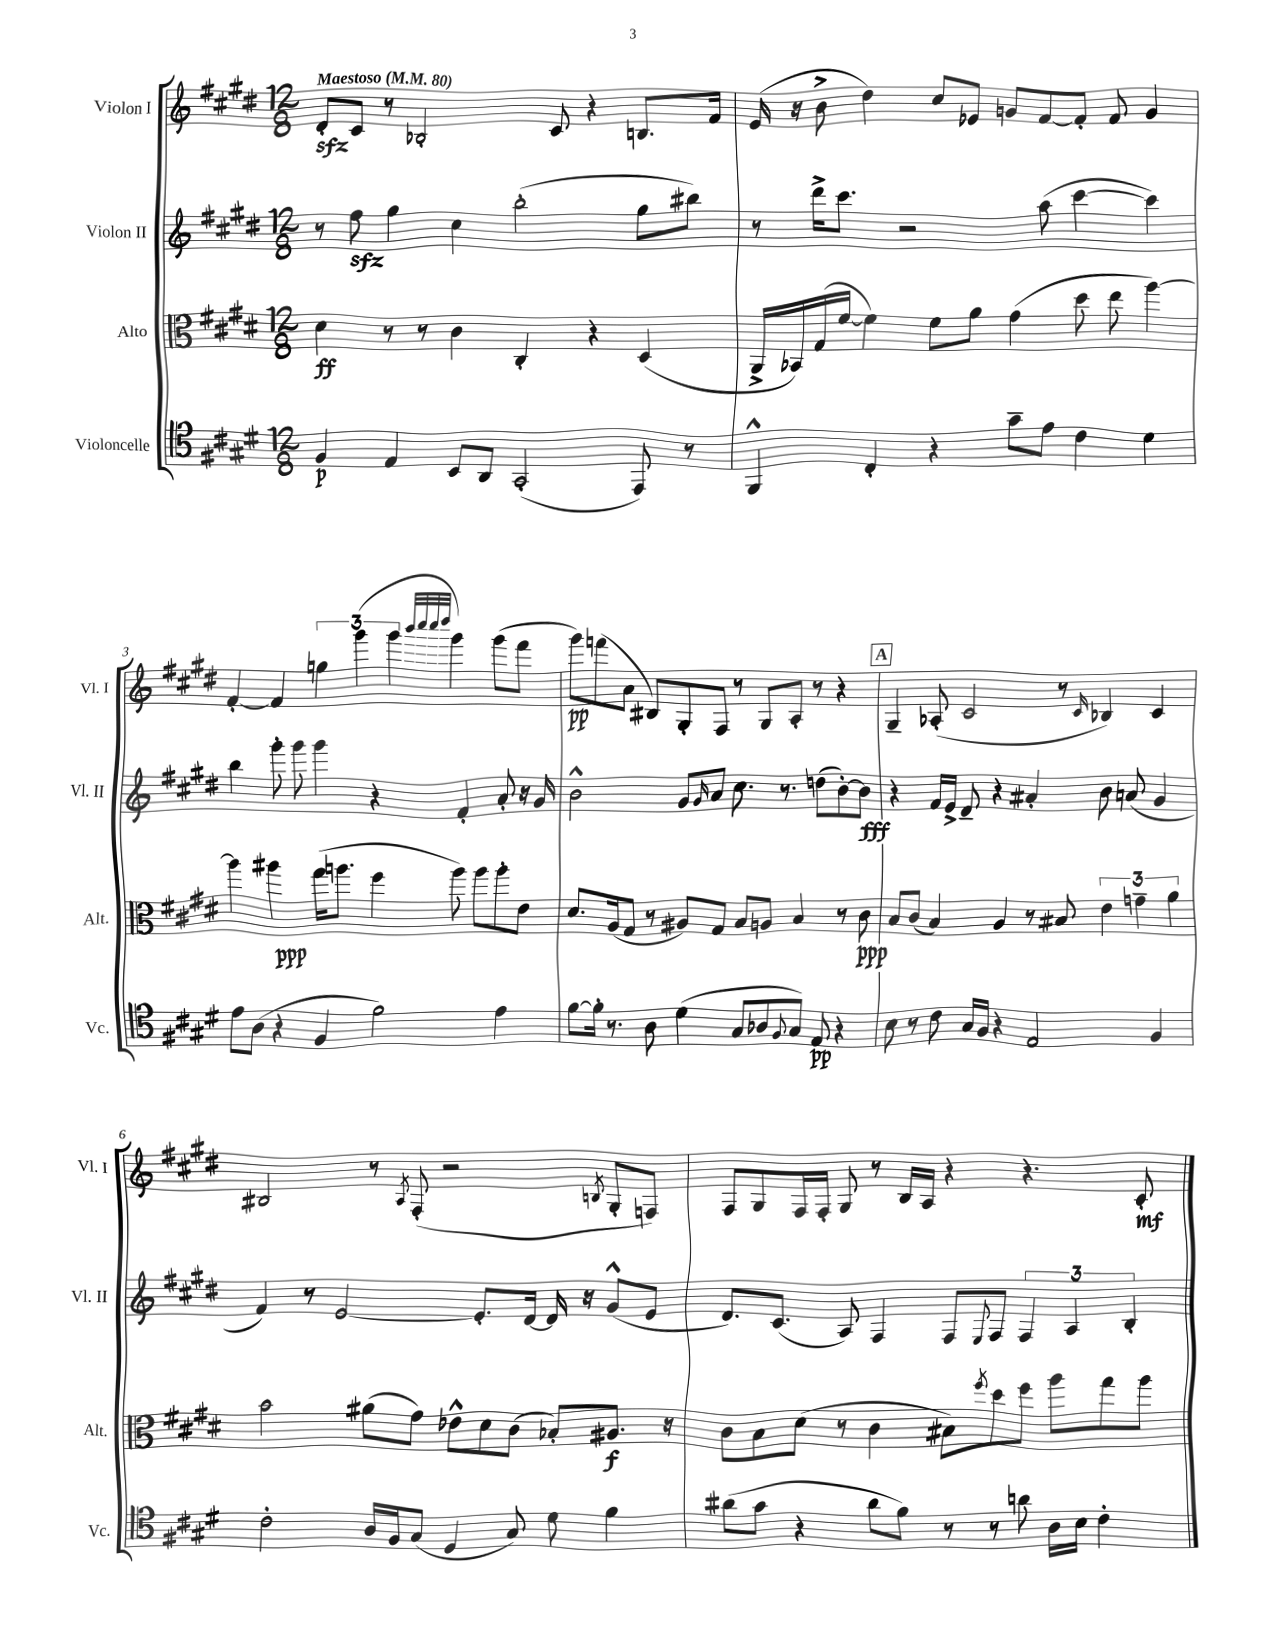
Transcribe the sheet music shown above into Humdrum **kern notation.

**kern	**dynam	**kern	**dynam	**kern	**dynam	**kern	**dynam
*part4	*part4	*part3	*part3	*part2	*part2	*part1	*part1
*staff4	*staff4	*staff3	*staff3	*staff2	*staff2	*staff1	*staff1
*I"Violoncelle	*	*I"Alto	*	*I"Violon II	*	*I"Violon I	*
*I'Vc.	*	*I'Alt.	*	*I'Vl. II	*	*I'Vl. I	*
*clefC4	*	*clefC3	*	*clefG2	*	*clefG2	*
*k[f#c#g#d#]	*	*k[f#c#g#d#]	*	*k[f#c#g#d#]	*	*k[f#c#g#d#]	*
*M12/8	*	*M12/8	*	*M12/8	*	*M12/8	*
*MM80	*	*MM80	*	*MM80	*	*MM80	*
=1	=1	=1	=1	=1	=1	=1	=1
!	!	!	!	!	!	!LO:TX:a:B:t=Maestoso	!
4F#/	p	4d#\	ff	8r	.	8d#zz'/L	.
.	.	.	.	8ff#zz\	.	8c#/J	.
4E/	.	8r	.	4gg#\	.	8r	.
.	.	8r	.	.	.	2B-X'/	.
8BB/L	.	4c#\	.	4cc#\	.	.	.
8AA/J	.	.	.	.	.	.	.
(2GG#'/	.	4C#'/	.	(2bb'\	.	.	.
.	.	.	.	.	.	8c#/	.
.	.	4r	.	.	.	4r	.
8EE/)	.	(4D#/	.	8gg#\L	.	8.Bn/L	.
8r	.	.	.	8bb#X\J)	.	.	.
.	.	.	.	.	.	16f#/Jk	.
=2	=2	=2	=2	=2	=2	=2	=2
4FF#^^/	.	16AA^/LL	.	8r	.	(16e/	.
.	.	16BB-X/)	.	.	.	16r	.
.	.	(16G#/	.	16ddd#^\KL	.	8b^\	.
.	.	[16f#/JJ	.	8.ccc#\J	.	.	.
4C#'/	.	4f#\])	.	.	.	4dd#\)	.
.	.	.	.	2r	.	.	.
4r	.	8f#\L	.	.	.	8cc#/L	.
.	.	8a\J	.	.	.	8e-X/J	.
8g#~\L	.	(4g#\	.	.	.	8gn/L	.
8e\J	.	.	.	(8aa\	.	[8f#/	.
4c#\	.	8dd#\	.	[4ccc#\	.	8f#'/J]	.
.	.	8ee\	.	.	.	8f#/	.
4d#\	.	[4aa\)	.	4ccc#\])	.	4g/	.
!!LO:LB:g=z
=3	=3	=3	=3	=3	=3	=3	=3
8e\L	.	4aa\]	.	4bb\	.	[4f#'/	.
(8A\J	.	.	.	.	.	.	.
4r	.	4aa#X\	ppp	8ggg#'\	.	4f#/]	.
.	.	.	.	8ggg#\	.	.	.
4F#/	.	(16gg#\KL	.	4ggg#\	.	6ggn\	.
.	.	8.aan\J	.	.	.	.	.
.	.	.	.	.	.	(6ggg#\	.
2f#\)	.	4ff#\	.	4r	.	.	.
.	.	.	.	.	.	6ggg#\	.
.	.	.	.	.	.	32qqbbb/LLL	.
.	.	.	.	.	.	32qqcccc#/	.
.	.	.	.	.	.	32qqcccc#/	.
.	.	.	.	.	.	32qqdddd#/JJJ	.
.	.	8aa\)	.	4f#'/	.	4ggg#\)	.
.	.	8aa\L	.	.	.	.	.
4e\	.	8aa'\	.	8a'/	.	(8ggg#\L	.
.	.	8e\J	.	16r	.	8fff#\J	.
.	.	.	.	16g#/	.	.	.
=4	=4	=4	=4	=4	=4	=4	=4
[8f#\L	.	8.d#/L	.	2b^^\	.	8ggg#\L)	pp
16f#'\Jk]	.	.	.	.	.	(8fffn\	.
8.r	.	(16A/k	.	.	.	.	.
.	.	8G#/J	.	.	.	8a\J	.
8A\	.	8r	.	.	.	8B#X/L)	.
(4d#\	.	8A#X/L)	.	8g#/L	.	8G#'/	.
.	.	.	.	16qqg#/	.	.	.
.	.	8G#/J	.	8a/J	.	8F#/J	.
8G#/L	.	8B/L	.	8.cc#\	.	8r	.
8A-X/	.	8An/J	.	.	.	8G#/L	.
.	.	.	.	8.r	.	.	.
8qqF#/	.	.	.	.	.	.	.
8G#/J)	.	4B/	.	.	.	8A'/J	.
8E/	pp	.	.	(8ddn\L	.	8r	.
4r	.	8r	.	[8b'\)	.	4r	.
.	.	8c#\	ppp	8b\J]	fff	.	.
!!LO:REH:place=s1:t=A
=5	=5	=5	=5	=5	=5	=5	=5
8B\	.	8B/L	.	4r	.	4G#~/	.
8r	.	(8c#/J	.	.	.	.	.
8c#\	.	4B/)	.	16f#/LL	.	(8A-X'/	.
.	.	.	.	16e^/JJ	.	.	.
16G#/LL	.	.	.	8d#~/	.	2c#/	.
16F#/JJ	.	.	.	.	.	.	.
4r	.	4A/	.	4r	.	.	.
2E/	.	8r	.	4a#X'/	.	.	.
.	.	8B#X/	.	.	.	8r	.
.	.	.	.	.	.	16qqc#/	.
.	.	6e\	.	8b\	.	4B-X/)	.
.	.	.	.	(8an/	.	.	.
.	.	6gn~\	.	.	.	.	.
4F#/	.	.	.	4g#/	.	4c#/	.
.	.	6a\	.	.	.	.	.
!!LO:LB:g=z
=6	=6	=6	=6	=6	=6	=6	=6
2c#'\	.	2b\	.	4f#/)	.	2B#X/	.
.	.	.	.	8r	.	.	.
.	.	.	.	[2e/	.	.	.
16A/LL	.	(8a#X\L	.	.	.	8r	.
16F#/J	.	.	.	.	.	.	.
.	.	.	.	.	.	8qA/	.
(8G#/J	.	8g#\J)	.	.	.	(8F#'/	.
4D#/	.	8e-X^^\L	.	.	.	2r	.
.	.	8d#\	.	8.e'/L]	.	.	.
8G#/)	.	(8c#\J	.	.	.	.	.
.	.	.	.	[16d#/Jk	.	.	.
8d#\	.	8B-X'/L)	.	16d#/]	.	.	.
.	.	.	.	16r	.	.	.
.	.	.	.	.	.	8qBn/	.
4f#\	.	8.A#X/J	f	(8g#^^/L	.	8G#'/L	.
.	.	.	.	8e/J	.	8Fn/J)	.
.	.	16r	.	.	.	.	.
=7	=7	=7	=7	=7	=7	=7	=7
(8a#X\L	.	8c#\L	.	8.d#/L)	.	8F#/L	.
8g#\J	.	8B\	.	.	.	8G#/	.
.	.	.	.	(8.c#/J	.	.	.
4r	.	(8d#\J	.	.	.	16F#/L	.
.	.	.	.	.	.	16F#'/JJ	.
.	.	8r	.	8A/)	.	8G#/	.
8a#\L	.	4c#\	.	4F#/	.	8r	.
8f#\J)	.	.	.	.	.	16B/LL	.
.	.	.	.	.	.	16A/JJ	.
8r	.	8B#X\L)	.	8F#/L	.	4r	.
.	.	8qff#/	.	8qqE/	.	.	.
8r	.	8dd#\	.	8F#/J	.	.	.
8an\	.	8ff#\J	.	6F#/	.	4.r	.
16A\LL	.	8aa\L	.	.	.	.	.
.	.	.	.	6A/	.	.	.
16B\JJ	.	.	.	.	.	.	.
4c#'\	.	8gg#\	.	.	.	.	.
.	.	.	.	6B'/	.	.	.
.	.	8aa\J	.	.	.	8c#'/	mf
==	==	==	==	==	==	==	==
*-	*-	*-	*-	*-	*-	*-	*-
